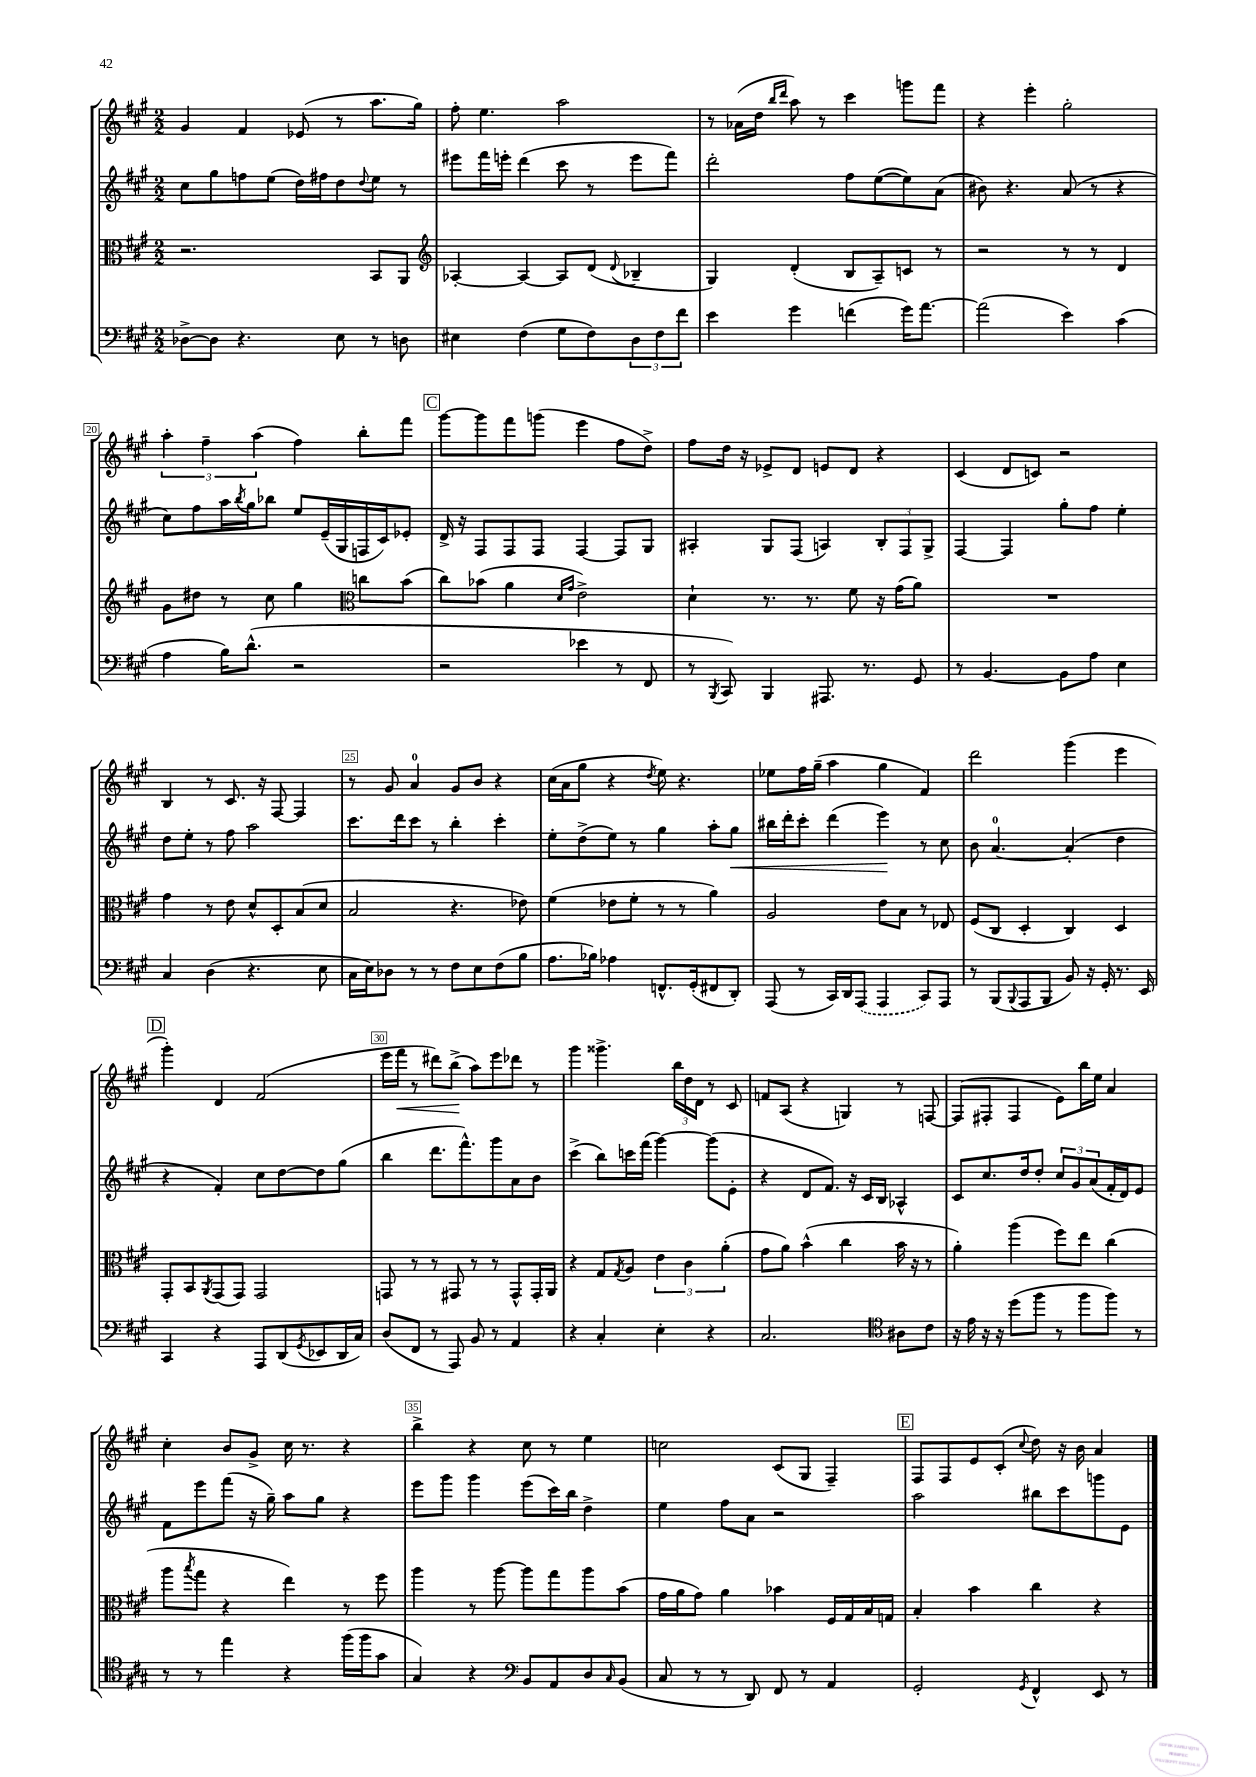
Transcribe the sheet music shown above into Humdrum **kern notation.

**kern	**kern	**kern	**dynam	**kern	**dynam
*part4	*part3	*part2	*part2	*part1	*part1
*staff4	*staff3	*staff2	*staff2	*staff1	*staff1
*clefF4	*clefC3	*clefG2	*	*clefG2	*
*k[f#c#g#]	*k[f#c#g#]	*k[f#c#g#]	*	*k[f#c#g#]	*
*M2/2	*M2/2	*M2/2	*	*M2/2	*
=16	=16	=16	=16	=16	=16
[8D-X^\L	2.r	8cc#\L	.	4g#/	.
8D-\J]	.	8gg#\	.	.	.
4.r	.	8ffn\	.	4f#/	.
.	.	(8ee\J	.	.	.
.	.	16dd\LL)	.	(8e-X/	.
.	.	16ff#X\J	.	.	.
8E\	.	8dd\	.	8r	.
.	.	8qqdd/	.	.	.
8r	8BB/L	8ee\J	.	8.aa\L	.
8Dn\	8AA/J	8r	.	.	.
.	.	.	.	16gg#\Jk)	.
=17	=17	=17	=17	=17	=17
*	*clefG2	*	*	*	*
4E#X\	[4A-X'/	8eee#X\L	.	8ff#'\	.
.	.	16fff#\L	.	4.ee\	.
.	.	16eeen'\JJ	.	.	.
(4F#\	4A-/_	(4ddd\	.	.	.
8G#\L	8A-/L]	8ccc#\	.	2aa\	.
8F#\)	(8d/J	8r	.	.	.
.	8qqd/	.	.	.	.
12D\	4B-X~/	8eee\L	.	.	.
12F#\	.	.	.	.	.
.	.	8fff#\J)	.	.	.
12f#\J	.	.	.	.	.
=18	=18	=18	=18	=18	=18
4e\	4G#/)	2ddd'\	.	8r	.
.	.	.	.	(16a-X\LL	.
.	.	.	.	16dd\JJ	.
.	.	.	.	16qqbb/LL	.
.	.	.	.	16qqddd/JJ	.
4g#\	(4d'/	.	.	8aa\)	.
.	.	.	.	8r	.
(4fn\	8B/L	8ff#\L	.	4ccc#\	.
.	8A~/)	([8ee\	.	.	.
16g#\KL)	8cn/J	8ee\])	.	8gggn\L	.
[8.a\J	.	.	.	.	.
.	8r	(8a\J	.	8fff#\J	.
=19	=19	=19	=19	=19	=19
(2a\]	2r	8b#X\)	.	4r	.
.	.	4.r	.	.	.
.	.	.	.	4eee'\	.
4e\)	8r	(8a/	.	2gg#'\	.
.	8r	8r	.	.	.
(4c#\	4d/	4r	.	.	.
!!LO:LB:g=z
=20	=20	=20	=20	=20	=20
4A\	8g#\L	8cc#\L)	.	6aa'\	.
.	8dd#X\J	8ff#\	.	.	.
.	.	.	.	6ff#~\	.
16B\KL)	8r	16aa\L	.	.	.
.	.	8qbb/	.	.	.
(8.d^^\J	.	16gg#\J	.	.	.
.	.	.	.	(6aa\	.
.	8cc#\	8bb-X\J	.	.	.
2r	4gg#\	8ee/L	.	4ff#\)	.
.	.	(16e~/L	.	.	.
.	.	16G#/	.	.	.
*	*clefC3	*	*	*	*
.	8ccn\L	16Fn/	.	8bb'\L	.
.	.	16c#/J)	.	.	.
.	(8b\J	8e-X'/J	.	8fff#\J	.
!!LO:REH:place=s1:t=C
=21	=21	=21	=21	=21	=21
2r	8cc#\L)	16d^/	.	[8ggg#\L	.
.	.	16r	.	.	.
.	(8b-X\J	8F#/L	.	8ggg#\]	.
.	4a\	8F#/	.	8fff#\	.
.	.	8F#/J	.	(8gggn\J	.
.	16qqd/LL	.	.	.	.
.	16qqg#/JJ	.	.	.	.
4e-X\	2e^\)	[4F#/	.	4eee\	.
8r	.	8F#/L]	.	8ff#\L	.
8FF#/	.	8G#/J	.	8dd^\J)	.
=22	=22	=22	=22	=22	=22
8r	4d`\	4A#X'/	.	8ff#\L	.
8qBBB/	.	.	.	.	.
8CC#/)	.	.	.	16dd\Jk	.
.	.	.	.	16r	.
4BBB/	8.r	8G#/L	.	8e-X^/L	.
.	.	(8F#/J	.	8d/J	.
.	8.r	.	.	.	.
8.AAA#X/	.	4An/)	.	8en/L	.
.	8f#\	.	.	8d/J	.
8.r	.	.	.	.	.
.	16r	12B'/L	.	4r	.
.	(16g#\KL	.	.	.	.
.	.	12F#/	.	.	.
8GG#/	8a\J)	.	.	.	.
.	.	12G#^/J	.	.	.
=23	=23	=23	=23	=23	=23
8r	1r	[4F#/	.	(4c#/	.
[4.BB/	.	.	.	.	.
.	.	4F#/]	.	8d/L	.
.	.	.	.	8cn/J)	.
8BB\L]	.	8gg#'\L	.	2r	.
8A\J	.	8ff#\J	.	.	.
4E\	.	4ee'\	.	.	.
!!LO:LB:g=z
=24	=24	=24	=24	=24	=24
4C#/	4g#\	8dd\L	.	4B/	.
.	.	8ee'\J	.	.	.
(4D\	8r	8r	.	8r	.
.	8e\	8ff#\	.	8.c#/	.
4.r	8d^^/L	2aa\	.	.	.
.	.	.	.	16r	.
.	8D'/	.	.	[8F#/	.
.	(8B/	.	.	4F#/]	.
8E\	8d/J	.	.	.	.
=25	=25	=25	=25	=25	=25
16C#\LL	2B/	8.ccc#\L	.	8r	.
16E\J)	.	.	.	.	.
8D-X\J	.	.	.	8g#/	.
.	.	16ddd\k	.	.	.
8r	.	8ccc#\J	.	4a/	.
8r	.	8r	.	.	.
8F#\L	4.r	4bb'\	.	8g#/L	.
8E\	.	.	.	8b/J	.
(8F#\	.	4ccc#'\	.	4r	.
8B\J	8e-X\)	.	.	.	.
=26	=26	=26	=26	=26	=26
8.A\L	(4f#\	8ee'\L	.	(16cc#\LL	.
.	.	.	.	16a\J	.
.	.	(8dd^\	.	8gg#\J	.
16B-X\Jk)	.	.	.	.	.
4A-X\	8e-X\L	8ee\J)	.	4r	.
.	8f#'\J	8r	.	.	.
.	.	.	.	8qdd/	.
8.FFn^^/L	8r	4gg#\	.	8ee\)	.
.	8r	.	.	4.r	.
(16GG#'/k	.	.	.	.	.
8FF#X/	4a\)	8aa'\L	.	.	.
!	!	!	!LO:HP:b	!	!
8DD'/J)	.	8gg#\J	<	.	.
=27	=27	=27	=27	=27	=27
(8AAA/	2A/	16bb#X\LL	.	8ee-X\L	.
.	.	16ddd'\J	.	.	.
8r	.	8ccc#'\J	.	16ff#\L	.
.	.	.	.	(16gg#~\JJ	.
16CC#/LL)	.	(4ddd\	.	4aa\	.
16DD/J	.	.	.	.	.
(8AAA/J	.	.	.	.	.
4AAA/	8e\L	4eee\)	.	4gg#\	.
.	8B\J	.	.	.	.
8CC#/L)	8r	8r	[	4f#/)	.
8AAA/J	8E-X/	8cc#\	.	.	.
=28	=28	=28	=28	=28	=28
8r	(8F#/L	8b\	.	2ddd\	.
(8BBB/L	8C#/J	[4.a/	.	.	.
8qqBBB/	.	.	.	.	.
8AAA/	4D'/	.	.	.	.
8BBB/J	.	.	.	.	.
8BB/)	4C#/)	(4a'/]	.	(4ggg#\	.
16r	.	.	.	.	.
16GG#'/	.	.	.	.	.
8.r	4D/	4dd\	.	4eee\	.
16EE/	.	.	.	.	.
!!LO:LB:g=z
!!LO:REH:place=s1:t=D
=29	=29	=29	=29	=29	=29
4CC#/	8GG#'/L	4r	.	4ggg#'\)	.
.	8BB/	.	.	.	.
.	8qAA/	.	.	.	.
4r	(8GG#/	4f#'/)	.	4d/	.
.	8GG#/J)	.	.	.	.
8AAA/L	2GG#/	8cc#\L	.	(2f#/	.
(8DD/	.	[8dd\	.	.	.
8qGG#/	.	.	.	.	.
8EE-X/	.	8dd\]	.	.	.
16DD/L	.	(8gg#\J	.	.	.
16C#/JJ)	.	.	.	.	.
=30	=30	=30	=30	=30	=30
(8D/L	8GGn/	4bb\	.	16eee\LL	.
!	!	!	!	!	!LO:HP:b
.	.	.	.	16fff#\JJ	<
8FF#/J	8r	.	.	8r	.
8r	8r	8.ddd\L	.	8ddd#X\L)	.
8AAA/)	8GG#X/	.	.	(8bb^\J	.
.	.	8.fff#^^\)	.	.	.
8BB/	8r	.	.	8aa\L)	[
8r	8r	8ggg#\	.	8eee\	.
4AA/	8GG#^^/L	8a\	.	8ddd-X\J	.
.	16GG#'/L	8b\J	.	8r	.
.	16AA/JJ	.	.	.	.
=31	=31	=31	=31	=31	=31
4r	4r	(4ccc#^\	.	4ggg#\	.
4C#'/	8G#/L	8bb\L)	.	4.ggg##X^\	.
.	8qG#/	.	.	.	.
.	8A/J	16cccn\L	.	.	.
.	.	(16fff#\JJ	.	.	.
4E'\	6e\	[4ggg#\)	.	.	.
.	.	.	.	24bb\LL	.
.	6c#\	.	.	24dd\	.
.	.	.	.	24d\JJ	.
4r	.	(8ggg#\L]	.	8r	.
.	(6a'\	.	.	.	.
.	.	8e'\J	.	8c#/	.
=32	=32	=32	=32	=32	=32
2.C#/	8g#\L	4r	.	8fn/L	.
.	8a\J)	.	.	(8A/J	.
.	(4b^^\	8d/L	.	4r	.
.	.	8.f#/J)	.	.	.
.	4cc#\	.	.	4Gn/)	.
.	.	16r	.	.	.
.	.	16c#/LL	.	.	.
.	.	16B/JJ	.	.	.
*clefC4	*	*	*	*	*
8A#X\L	16b\	4A-X^^/	.	8r	.
.	16r	.	.	.	.
8c#\J	8r	.	.	[8Fn/	.
=33	=33	=33	=33	=33	=33
16r	4a'\)	8c#/L	.	(8F/L]	.
16e\	.	.	.	.	.
16r	.	8.cc#/	.	8F#X'/J	.
16r	.	.	.	.	.
(8dd\L	(4aa\	.	.	4F#/	.
.	.	16dd/k	.	.	.
8ff#\J	.	8dd'/J	.	.	.
8r	8ff#\L)	12cc#/L	.	8e\L)	.
.	.	12g#/	.	.	.
8ff#\L	8ee\J	.	.	16bb\L	.
.	.	(12a/	.	.	.
.	.	.	.	16ee\JJ	.
8ff#\J)	(4cc#\	16f#'/L	.	4a/	.
.	.	16d/J)	.	.	.
8r	.	8e/J	.	.	.
!!LO:LB:g=z
=34	=34	=34	=34	=34	=34
8r	8aa\L	8f#\L	.	4cc#'\	.
.	8qbb/	.	.	.	.
8r	8gg#\J	8eee\	.	.	.
4ee\	4r	(8fff#\J	.	8b/L	.
.	.	16r	.	8g#^/J	.
.	.	16gg#~\)	.	.	.
4r	4ee\)	8aa\L	.	16cc#\	.
.	.	.	.	8.r	.
.	.	8gg#\J	.	.	.
(16ff#\LL	8r	4r	.	4r	.
16ff#\J	.	.	.	.	.
8g#\J	8ff#\	.	.	.	.
=35	=35	=35	=35	=35	=35
4G#/)	4aa\	8eee\L	.	4bb^\	.
.	.	8ggg#\J	.	.	.
4r	8r	4ggg#\	.	4r	.
.	[8aa\	.	.	.	.
*clefF4	*	*	*	*	*
8BB/L	8aa\L]	(8eee\L	.	8cc#\	.
8AA/	8gg#\	16ccc#\L)	.	8r	.
.	.	16bb\JJ	.	.	.
8D/	8aa\	4dd^\	.	4ee\	.
16qqC#/	.	.	.	.	.
(8BB/J	(8b\J	.	.	.	.
=36	=36	=36	=36	=36	=36
8C#/	16g#\LL	4ee\	.	2ccn\	.
.	16a\J	.	.	.	.
8r	8g#\J)	.	.	.	.
8r	4a\	8ff#\L	.	.	.
8DD/)	.	8a\J	.	.	.
8FF#/	4b-X\	2r	.	(8c#/L	.
8r	.	.	.	8G#/J	.
4AA/	16F#/LL	.	.	4F#~/)	.
.	16G#/	.	.	.	.
.	16B/	.	.	.	.
.	16Gn/JJ	.	.	.	.
!!LO:REH:place=s1:t=E
=37	=37	=37	=37	=37	=37
2GG#'/	4B'/	2aa\	.	8F#/L	.
.	.	.	.	8F#/	.
.	4b\	.	.	8e/	.
.	.	.	.	(8c#'/J	.
8qGG#/	.	.	.	8qqcc#/	.
4FF#^^/	4cc#\	8bb#X\L	.	8dd\)	.
.	.	8ccc#\	.	16r	.
.	.	.	.	16b\	.
8EE/	4r	8gggn\	.	4a/	.
8r	.	8e\J	.	.	.
==	==	==	==	==	==
*-	*-	*-	*-	*-	*-
